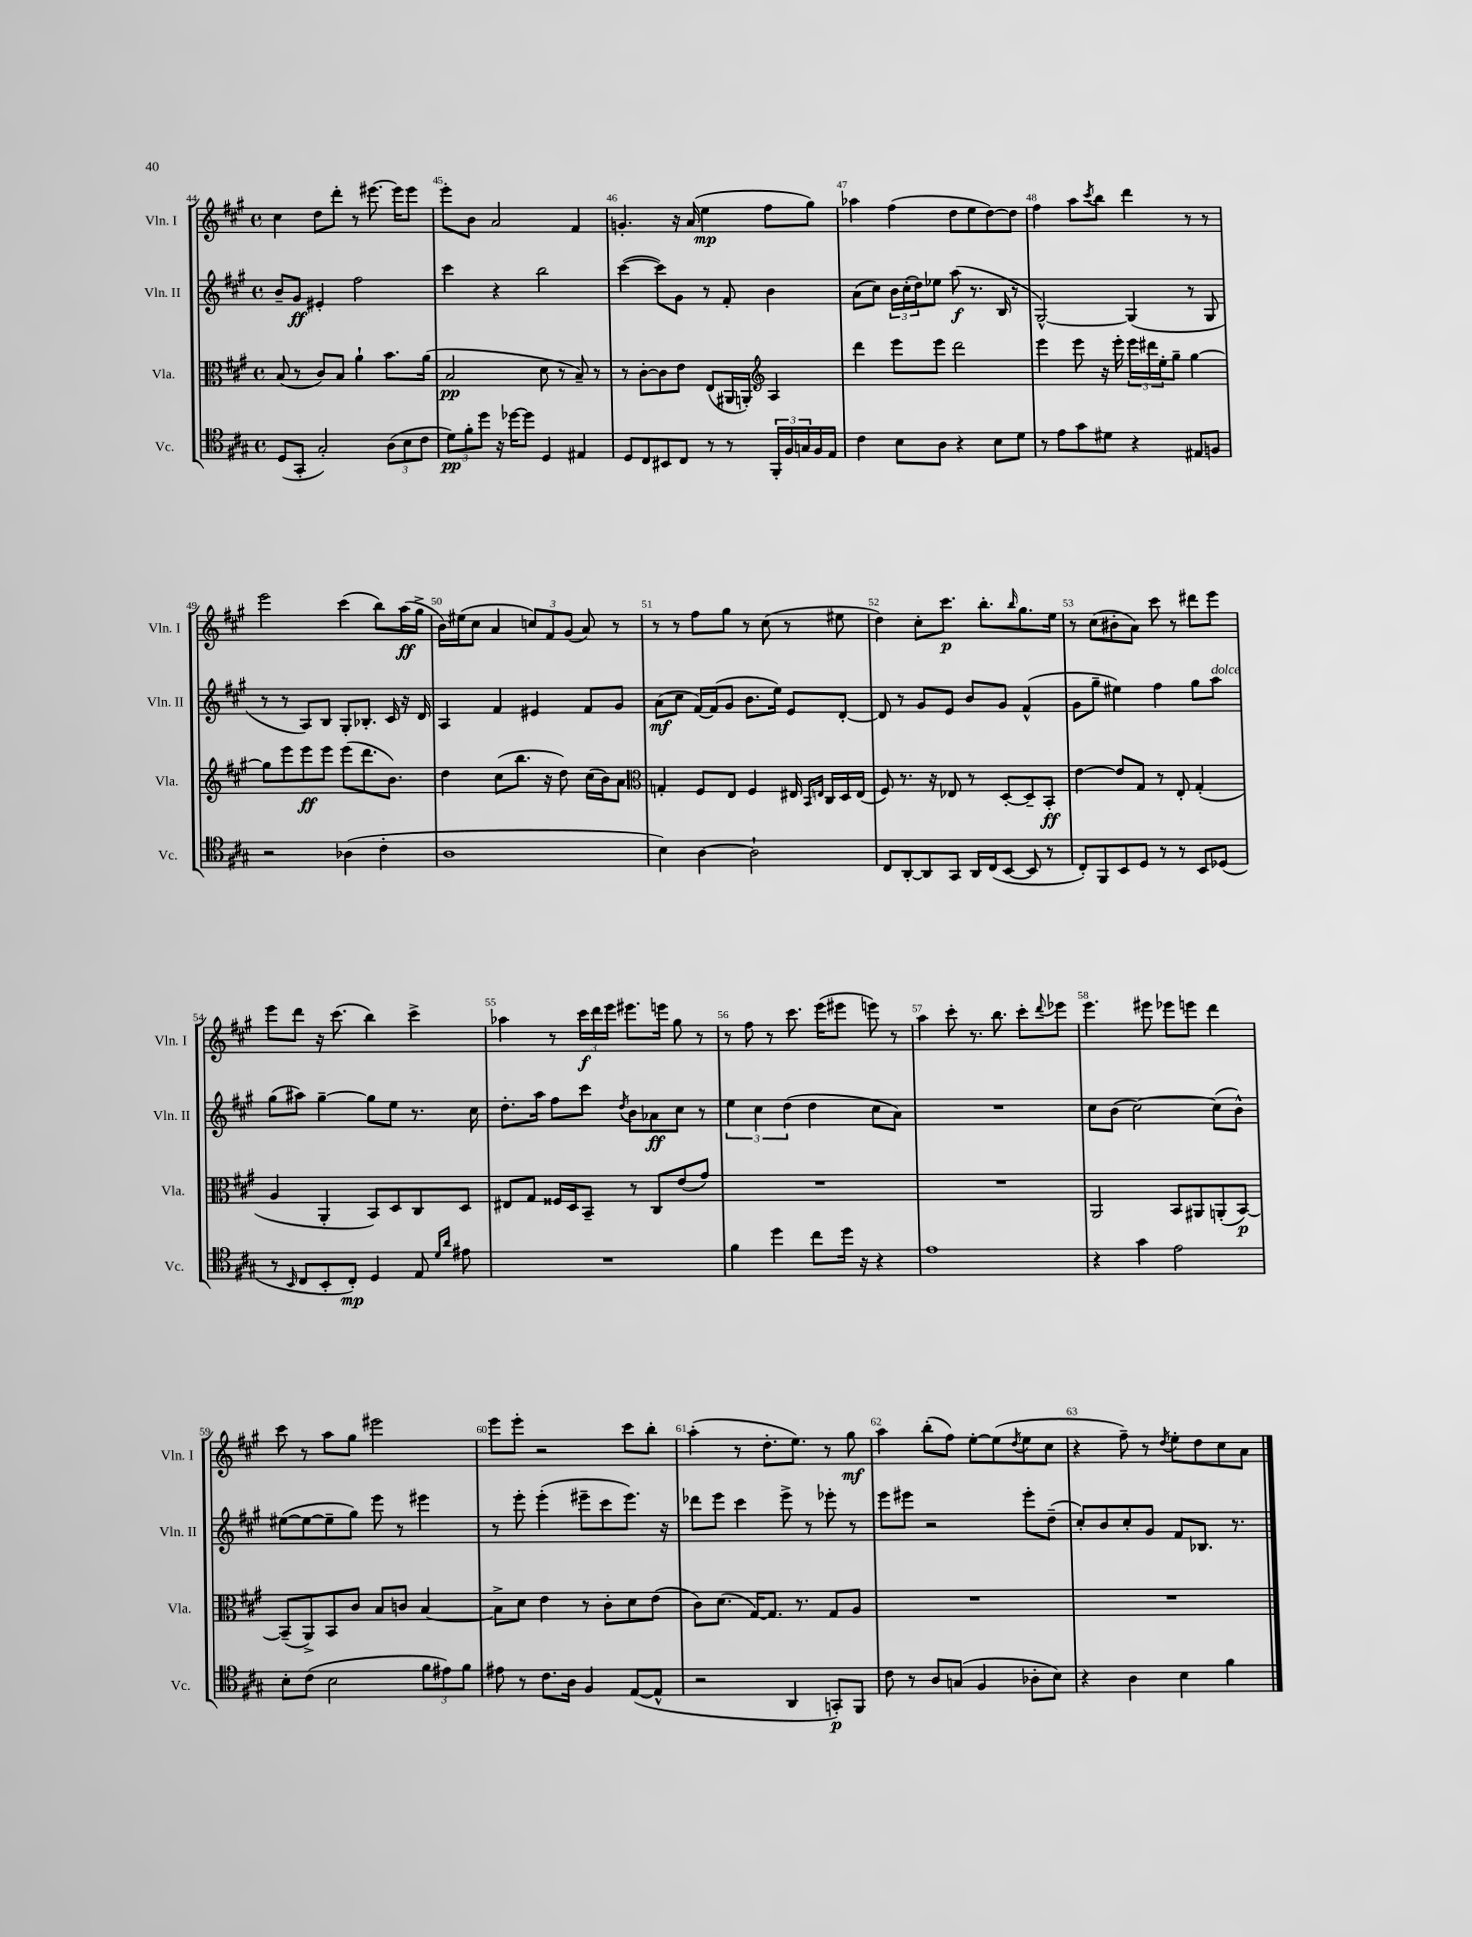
<<
\new StaffGroup <<
\new Staff = "s0" \with { instrumentName = "Vln. I" shortInstrumentName = "Vln. I" } {
    \clef treble \key a \major \defaultTimeSignature \time 4/4
    cis''4 d''8 d'''8-. r8 eis'''8.~ eis'''16 eis'''8 |
    e'''8-. b'8 a'2 fis'4 |
    g'4.-. r16 a'16( e''4\mp fis''8 gis''8) |
    aes''4 fis''4( d''8 e''8 d''8~) d''8 |
    fis''4 a''8 \acciaccatura { cis'''8 } b''8 d'''4 r8 r8 |
    e'''2 cis'''4( b''8) a''16\ff( gis''16-> |
    b'16) eis''16( cis''8 a'4 \tuplet 3/2 { c''8) fis'8 gis'8( } a'8) r8 |
    r8 r8 fis''8 gis''8 r8 cis''8( r8 eis''8 |
    d''4) cis''8-. cis'''8.\p b''8.-. \grace { b''16 } gis''8. e''16 |
    r8 cis''8( bis'8-. a'8) cis'''8 r8 dis'''8 e'''8 |
    e'''8 d'''8 r16 cis'''8.( b''4) cis'''4-> |
    aes''4 r8 \tuplet 3/2 { cis'''16\f d'''16 e'''16 } eis'''8. e'''16 gis''8 r8 |
    r8 fis''8 r8 cis'''8. e'''16( eis'''8 e'''8) r8 |
    a''4 cis'''8-. r8. b''8. cis'''8-. \appoggiatura { d'''8 } ees'''8 |
    e'''4. eis'''8 ees'''8 e'''8 d'''4 |
    cis'''8 r8 a''8 gis''8 eis'''2 |
    e'''8 e'''8-. r2 cis'''8 b''8-. |
    a''4-.( r8 d''8.-. e''8.) r8 gis''8\mf |
    a''4 b''8-.( fis''8) e''8~-. e''8( \acciaccatura { d''8 } e''8 cis''8 |
    r4 fis''8--) r8 \acciaccatura { d''8 } e''8-. d''8 cis''8 a'8 \bar "|." |
}
\new Staff = "s1" \with { instrumentName = "Vln. II" shortInstrumentName = "Vln. II" } {
    \clef treble \key a \major \defaultTimeSignature \time 4/4
    b'8-- gis'8\ff eis'4-. fis''2 |
    cis'''4 r4 b''2 |
    cis'''4~( cis'''8) gis'8 r8 fis'8-. b'4 |
    a'8( cis''8) \tuplet 3/2 { b'16 cis''16-.( d''16) } ees''8 a''8\f( r8. b16 r8 |
    gis2~-^) gis4( r8 gis8 |
    r8 r8 a8) b8 gis8-. bes8.-. cis'16 r16 d'16 |
    a4 fis'4 eis'4 fis'8 gis'8 |
    a'8\mf( cis''8 fis'16~) fis'16( gis'8 b'8. e''16) e'8 d'8~-. |
    d'8 r8 gis'8 e'8 b'8 gis'8 fis'4-^( |
    gis'8 gis''8-- eis''4) fis''4 gis''8 a''8^\markup { \italic "dolce" } |
    gis''8( ais''8) gis''4~-- gis''8 e''8 r8. cis''16 |
    d''8.-. a''16 fis''8 cis'''8 \acciaccatura { d''8 } b'8 aes'8\ff cis''8 r8 |
    \tuplet 3/2 { e''4 cis''4 d''4( } d''4 cis''8 a'8) |
    R1 |
    cis''8 b'8( cis''2~) cis''8( b'8-^) |
    eis''8~( eis''8~ eis''8-- gis''8) e'''8 r8 eis'''4 |
    r8 e'''8-. e'''4-.( eis'''8-- cis'''8 eis'''8.) r16 |
    des'''8 e'''8 cis'''4 e'''8-> r8 ees'''8-. r8 |
    e'''8 eis'''8 r2 eis'''8-. d''8--( |
    cis''8-.) b'8 cis''8-. gis'8 fis'8 bes8. r8. \bar "|." |
}
\new Staff = "s2" \with { instrumentName = "Vla." shortInstrumentName = "Vla." } {
    \clef alto \key a \major \defaultTimeSignature \time 4/4
    b8( r8 cis'8) b8 a'4-! b'8. a'16( |
    b2\pp d'8 r8 b8--) r8 |
    r8 cis'8~-. cis'8 e'8 e8( ais,16 a,16-.) \clef treble a4 |
    d'''4 e'''8 e'''8 d'''2 |
    e'''4 e'''8 r16 e'''16-. \tuplet 3/2 { e'''16 dis'''16 e''16-. } gis''8-- gis''4~ |
    gis''8 e'''8 e'''8\ff e'''8 e'''8( d'''8. b'8.) |
    d''4 cis''8( b''8. r16 d''8) cis''16( b'16) a'8 |
    \clef alto g4-. fis8 e8 fis4 eis16 \grace { b,16 e16 } cis16 d16 e16( |
    fis8) r8. r16 ees8 r8 d8~-. d8-- b,8-.\ff |
    e'4~ e'8 gis8 r8 e8-. gis4-.( |
    a4 a,4-. b,8) d8 cis8 d8 |
    eis8 gis8 fisis16 d16 b,8-- r8 cis8 e'8( gis'8) |
    R1 |
    R1 |
    a,2 b,8 ais,8 a,8-.( b,8~\p) |
    b,8--( a,8->) b,8 cis'8 b8 c'8 b4~ |
    b8-> d'8 e'4 r8 cis'8-. d'8 e'8( |
    cis'8) d'8.( gis16~) gis8. r8. gis8 a8 |
    R1 |
    R1 \bar "|." |
}
\new Staff = "s3" \with { instrumentName = "Vc." shortInstrumentName = "Vc." } {
    \clef tenor \key a \major \defaultTimeSignature \time 4/4
    d8( gis,8-. gis2-.) \tuplet 3/2 { a8( b8 cis'8 } |
    \tuplet 3/2 { d'8\pp) fis'8-. d''8 } r16 des''16~ des''8 d4 eis4 |
    d8 cis8 bis,8 cis8 r8 r8 \tuplet 3/2 { fis,16-. fis16 g16 } fis16 e16 |
    cis'4 b8 a8 r4 b8 d'8 |
    r8 e'8 gis'8 dis'8 r4 eis8 f8 |
    r2 aes4( cis'4-. |
    a1 |
    b4) a4~ a2-! |
    cis8 a,8~-. a,8 gis,8 a,16 cis16( b,8~ b,8 r8 |
    cis8-.) fis,8 b,8 d8 r8 r8 b,8 des8( |
    r8 \grace { b,16 } cis8 b,8-. cis8-.\mp) d4 e8 \grace { d'16 a'16 } eis'8 |
    R1 |
    fis'4 d''4 cis''8 d''16 r16 r4 |
    e'1 |
    r4 gis'4 e'2 |
    b8-. cis'8( b2 \tuplet 3/2 { fis'8 eis'8) fis'8 } |
    eis'8 r8 cis'8. a16 fis4 e8~( e8-^ |
    r2 a,4 g,8-.\p) fis,8 |
    cis'8 r8 a8 g8( fis4 aes8-. b8) |
    r4 a4 b4 fis'4 \bar "|." |
}
>>
>>
\layout { \context { \Score currentBarNumber = #44 \override BarNumber.break-visibility = ##(#f #t #t) barNumberVisibility = #all-bar-numbers-visible } }
